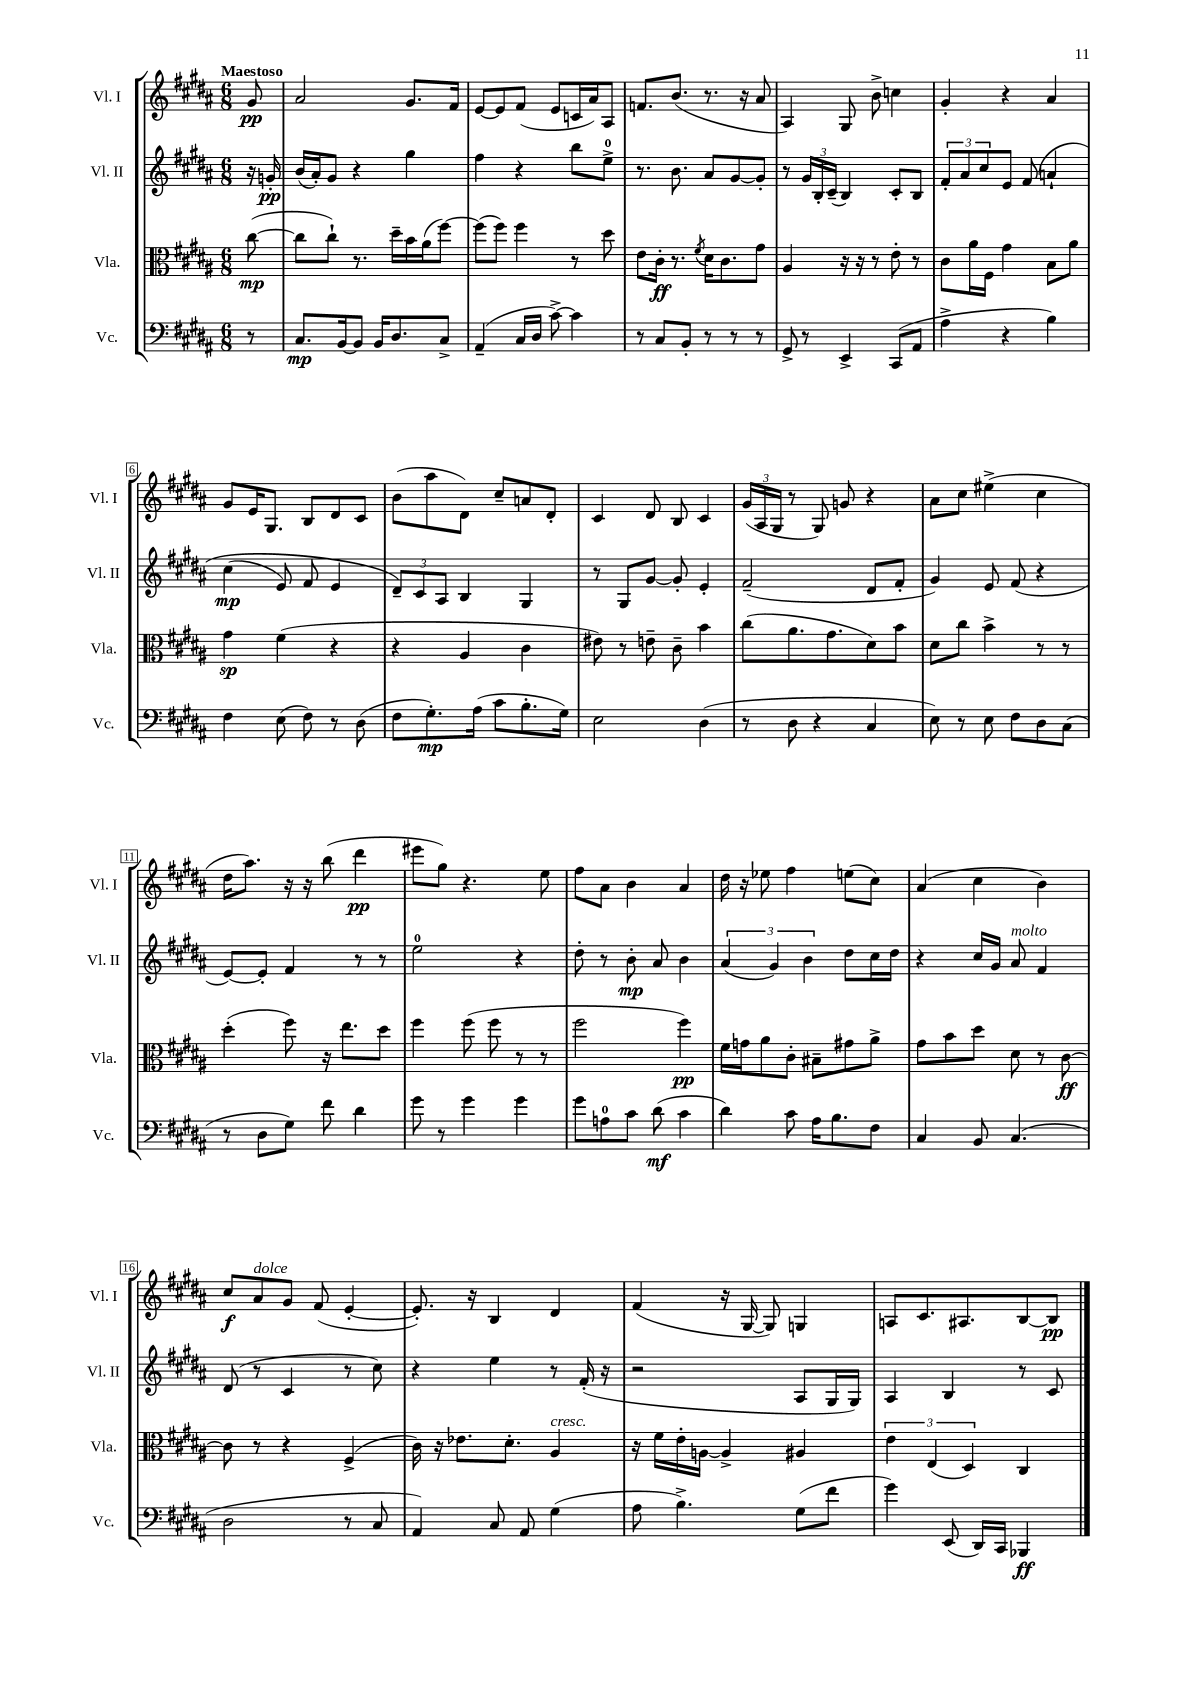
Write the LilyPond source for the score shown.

<<
\new StaffGroup <<
\new Staff = "s0" \with { instrumentName = "Vl. I" shortInstrumentName = "Vl. I" } {
    \clef treble \key b \major \numericTimeSignature \time 6/8 \partial 8 \tempo "Maestoso"
    gis'8\pp |
    ais'2 gis'8. fis'16 |
    e'8~ e'8 fis'8( e'8 c'16 ais'16) ais8 |
    f'8. b'8.( r8. r16 ais'8 |
    ais4) gis8 b'8-> c''4 |
    gis'4-. r4 ais'4 |
    gis'8 e'16 gis8. b8 dis'8 cis'8 |
    b'8( ais''8 dis'8) cis''8-- a'8 dis'8-. |
    cis'4 dis'8 b8 cis'4 |
    \tuplet 3/2 { gis'16( ais16 gis16 } r8 gis8) g'8 r4 |
    ais'8 cis''8 eis''4->( cis''4 |
    dis''16 ais''8.) r16 r16 b''8( dis'''4\pp |
    eis'''8 gis''8) r4. e''8 |
    fis''8 ais'8 b'4 ais'4 |
    dis''16 r16 ees''8 fis''4 e''8( cis''8) |
    ais'4( cis''4 b'4) |
    cis''8\f ais'8^\markup { \italic "dolce" } gis'8 fis'8( e'4~-. |
    e'8.-.) r16 b4 dis'4 |
    fis'4( r16 gis16~ gis8) g4 |
    a8 cis'8. ais8. b8~ b8\pp \bar "|." |
}
\new Staff = "s1" \with { instrumentName = "Vl. II" shortInstrumentName = "Vl. II" } {
    \clef treble \key b \major \numericTimeSignature \time 6/8 \partial 8
    r16 g'16-.\pp |
    b'16( ais'16-.) gis'8 r4 gis''4 |
    fis''4 r4 b''8 e''8-0-> |
    r8. b'8. ais'8 gis'8~ gis'8-. |
    r8 \tuplet 3/2 { gis'16 b16-. cis'16--( } b4) cis'8-. b8 |
    \tuplet 3/2 { fis'8-. ais'8 cis''8 } e'8 fis'8\( a'4-! |
    cis''4\mp( e'8) fis'8 e'4 |
    \tuplet 3/2 { dis'8--\) cis'8 ais8 } b4 gis4 |
    r8 gis8 gis'8~ gis'8-. e'4-. |
    fis'2--( dis'8 fis'8-. |
    gis'4) e'8 fis'8( r4 |
    e'8~) e'8-. fis'4 r8 r8 |
    e''2-0 r4 |
    dis''8-. r8 b'8-.\mp ais'8 b'4 |
    \tuplet 3/2 { ais'4( gis'4) b'4 } dis''8 cis''16 dis''16 |
    r4 cis''16 gis'16 ais'8^\markup { \italic "molto" } fis'4 |
    dis'8( r8 cis'4 r8 cis''8) |
    r4 e''4 r8 fis'16-.( r16 |
    r2 ais8 gis16 gis16) |
    ais4 b4 r8 cis'8 \bar "|." |
}
\new Staff = "s2" \with { instrumentName = "Vla." shortInstrumentName = "Vla." } {
    \clef alto \key b \major \numericTimeSignature \time 6/8 \partial 8
    cis''8~\mp( |
    cis''8 cis''8-!) r8. dis''16-- b'16 ais'16( fis''8~) |
    fis''8( fis''8) fis''4 r8 dis''8 |
    e'8 cis'16-.\ff r8. \acciaccatura { fis'8 } dis'16 cis'8. gis'8 |
    ais4 r16 r16 r8 e'8-. r8 |
    cis'8 ais'16 fis16 gis'4 b8 ais'8 |
    gis'4\sp fis'4( r4 |
    r4 ais4 cis'4 |
    eis'8) r8 e'8-- cis'8-- b'4 |
    cis''8( ais'8. gis'8. dis'8) b'8 |
    dis'8 cis''8 b'4-> r8 r8 |
    dis''4-.( fis''8) r16 e''8. dis''8 |
    fis''4 fis''8( fis''8 r8 r8 |
    fis''2 fis''4\pp) |
    fis'16 g'16 ais'8 cis'8-. bis8-- gis'8 ais'8-> |
    gis'8 b'8 dis''8 dis'8 r8 cis'8~\ff |
    cis'8 r8 r4 fis4->( |
    cis'16) r16 ees'8. dis'8.-. ais4^\markup { \italic "cresc." } |
    r16 fis'16 e'16-. a16~ a4-> ais4 |
    \tuplet 3/2 { e'4 e4( dis4) } cis4 \bar "|." |
}
\new Staff = "s3" \with { instrumentName = "Vc." shortInstrumentName = "Vc." } {
    \clef bass \key b \major \numericTimeSignature \time 6/8 \partial 8
    r8 |
    cis8.\mp b,16~ b,8 b,16 dis8. cis8-> |
    ais,4--( cis16 dis16 cis'8~->) cis'4 |
    r8 cis8 b,8-. r8 r8 r8 |
    gis,8-> r8 e,4-> cis,8( ais,8 |
    ais4-> r4 b4) |
    fis4 e8( fis8) r8 dis8( |
    fis8 gis8.-.\mp) ais16( cis'8 b8.-. gis16) |
    e2 dis4( |
    r8 dis8 r4 cis4 |
    e8) r8 e8 fis8 dis8 cis8( |
    r8 dis8 gis8) fis'8 dis'4 |
    gis'8 r8 gis'4 gis'4 |
    gis'8 a8-0 cis'8 dis'8\mf( cis'4 |
    dis'4) cis'8 ais16 b8. fis8 |
    cis4 b,8 cis4.( |
    dis2 r8 cis8 |
    ais,4) cis8 ais,8 gis4( |
    ais8 b4.->) gis8( fis'8 |
    gis'4) e,8( dis,16) cis,16 bes,,4\ff \bar "|." |
}
>>
>>
\layout { \context { \Score \override BarNumber.stencil = #(make-stencil-boxer 0.1 0.3 ly:text-interface::print) } }
